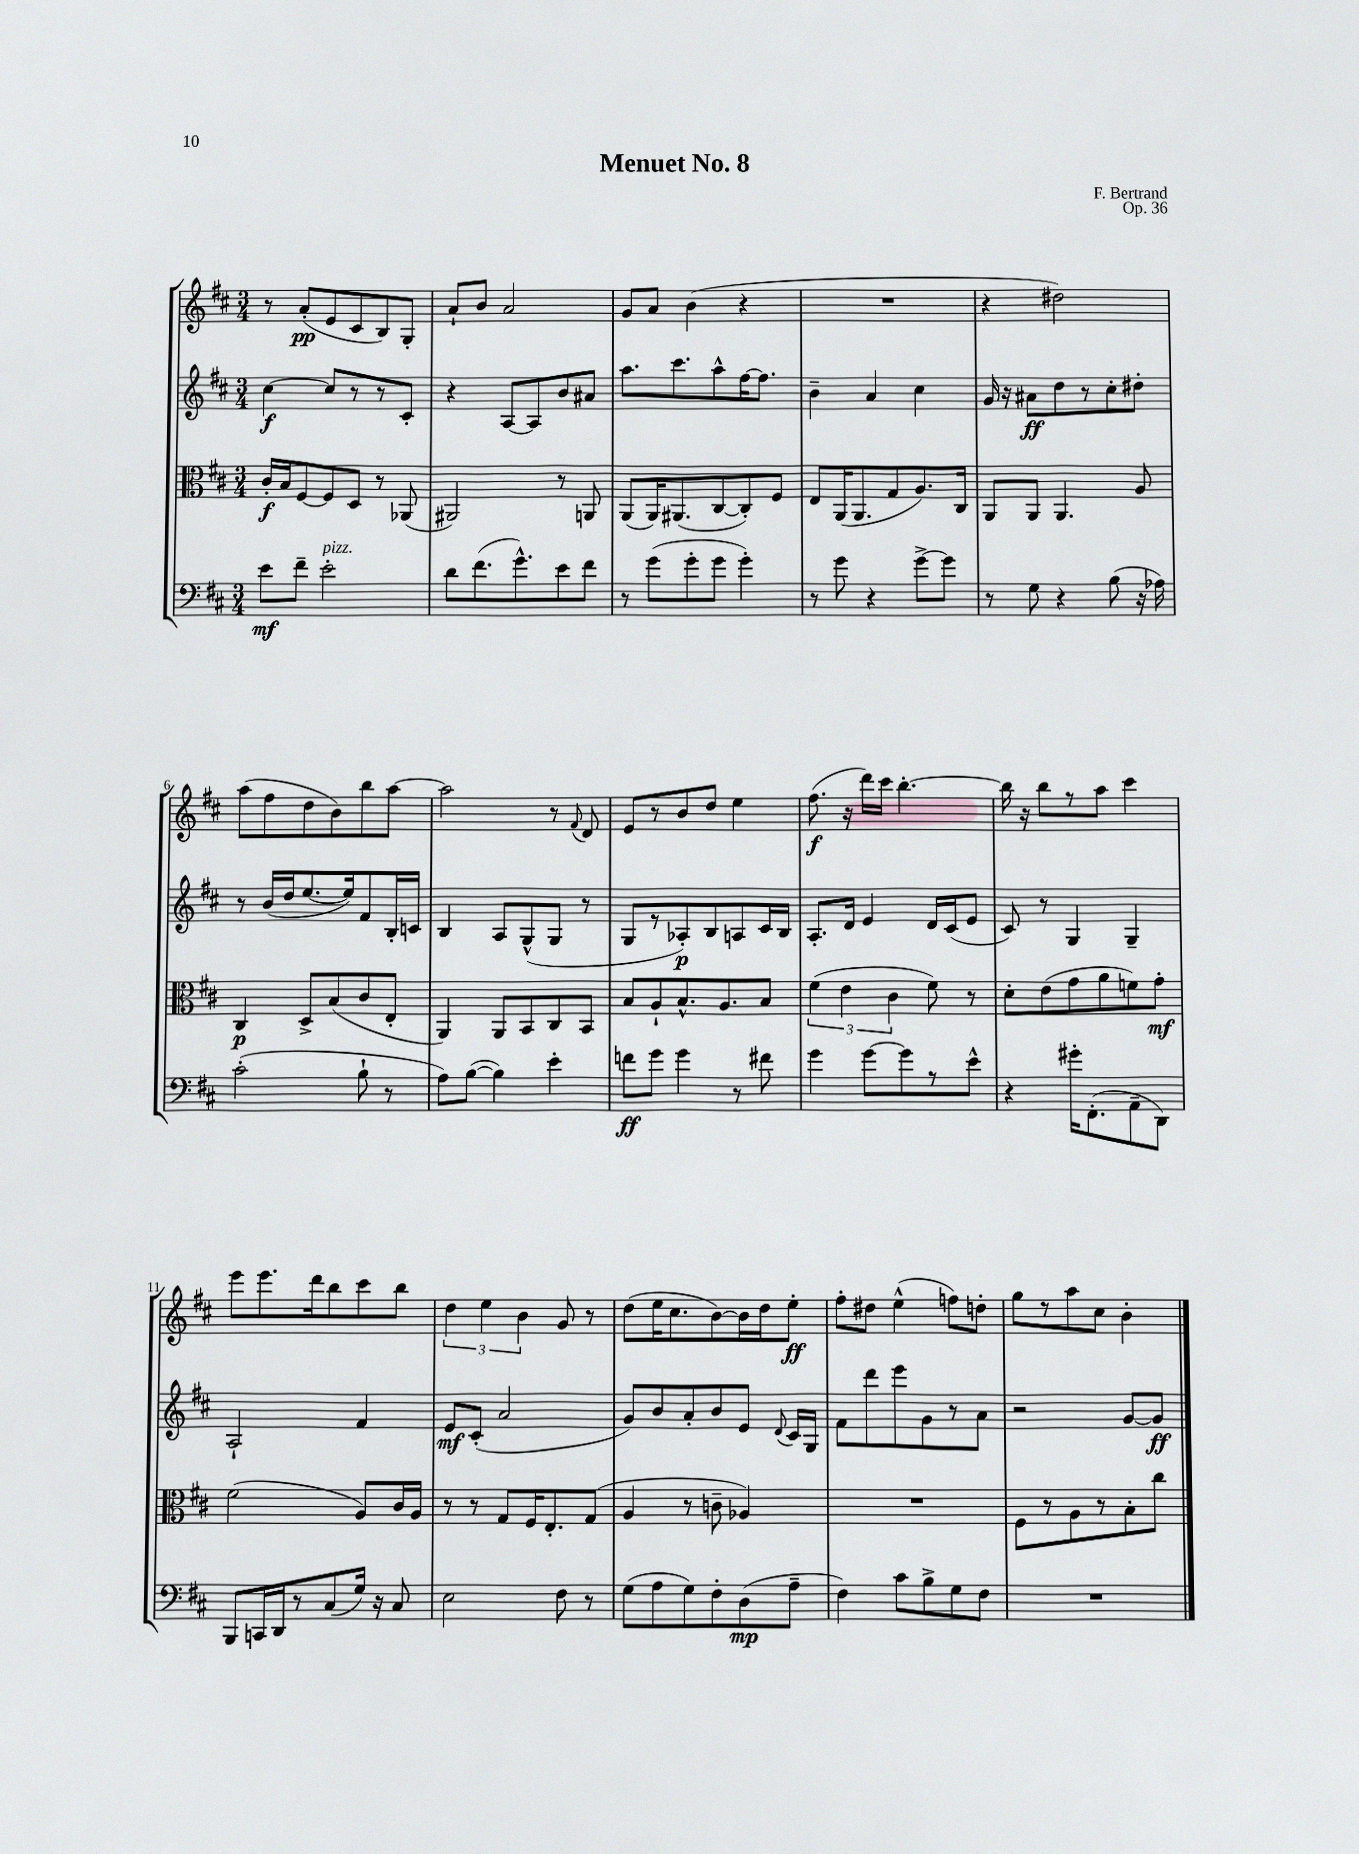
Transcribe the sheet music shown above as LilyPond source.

\header { title = "Menuet No. 8" composer = "F. Bertrand" opus = "Op. 36" }
<<
\new StaffGroup <<
\new Staff = "s0" {
    \clef treble \key d \major \numericTimeSignature \time 3/4
    \autoBeamOff r8 a'8[-.\pp( e'8 cis'8 b8) g8]-. |
    a'8[-! b'8] a'2 |
    g'8[ a'8] b'4( r4 |
    R2. |
    r4 dis''2) |
    a''8[( fis''8 d''8 b'8) b''8 a''8]~ |
    a''2 r8 \appoggiatura { fis'8 } d'8 |
    e'8[ r8 b'8 d''8] e''4 |
    fis''8.\f( r16 d'''16[) cis'''16] b''4.~-. |
    b''16 r16 b''8[ r8 a''8] cis'''4 |
    e'''8[ e'''8. d'''16 b''8 cis'''8 b''8] |
    \tuplet 3/2 { d''4 e''4 b'4 } g'8 r8 |
    d''8[( e''16 cis''8. b'8~) b'16 d''16 e''8]-.\ff |
    fis''8[-. dis''8] e''4-^( f''8[) d''8]-. |
    g''8[ r8 a''8 cis''8] b'4-. \bar "|." |
}
\new Staff = "s1" {
    \clef treble \key d \major \numericTimeSignature \time 3/4
    \autoBeamOff cis''4~\f cis''8[ r8 r8 cis'8]-. |
    r4 a8[~ a8 b'8 ais'8] |
    a''8.[ cis'''8. a''8-^ fis''16~ fis''8.] |
    b'4-- a'4 cis''4 |
    g'16 r16 ais'8[\ff d''8 r8 cis''8-. dis''8]-. |
    r8 b'16[( d''16 e''8.~ e''16) fis'8 b16-. c'16] |
    b4 a8[ g8-^( g8] r8 |
    g8[ r8 aes8-.\p) b8 a8 cis'16 b16] |
    a8.[-. d'16] e'4 d'16[ cis'16( e'8] |
    cis'8) r8 g4 g4-- |
    a2-! fis'4 |
    e'8[\mf cis'8]-.( a'2 |
    g'8[) b'8 a'8-. b'8 e'8] \appoggiatura { d'8 } cis'16[ g16] |
    fis'8[ d'''8 e'''8 g'8 r8 a'8] |
    r2 g'8[~ g'8]\ff \bar "|." |
}
\new Staff = "s2" {
    \clef alto \key d \major \numericTimeSignature \time 3/4
    \autoBeamOff cis'16[-.\f b16 fis8~ fis8 d8] r8 aes,8( |
    ais,2) r8 a,8 |
    a,8[( a,16) ais,8.( cis8~ cis8-.) fis8] |
    e8[ a,16( a,8. g8 a8.) cis16] |
    a,8[ a,8] a,4. a8 |
    cis4\p d8[-> b8( cis'8 e8]-. |
    a,4) a,8[ b,8 cis8 b,8] |
    b8[ a8-! b8.-^ a8. b8] |
    \tuplet 3/2 { fis'4( e'4 cis'4 } fis'8) r8 |
    d'8[-. e'8( g'8 a'8 f'8) g'8]-.\mf |
    fis'2( a8[) cis'16 a16] |
    r8 r8 g8[ fis16 e8.-. g8]( |
    a4 r8 c'8-- aes4) |
    R2. |
    fis8[ r8 a8 r8 b8-. cis''8] \bar "|." |
}
\new Staff = "s3" {
    \clef bass \key d \major \numericTimeSignature \time 3/4
    \autoBeamOff e'8[\mf fis'8]-- e'2-.^\markup { \italic "pizz." } |
    d'8[ fis'8.( g'8.-^) e'8 fis'8] |
    r8 g'8[( g'8-. g'8] g'4-.) |
    r8 g'8 r4 g'8[~-> g'8] |
    r8 g8 r4 b8( r16 aes16) |
    cis'2-.( b8-! r8 |
    a8[) b8]~( b4) e'4-. |
    f'8[\ff g'8] g'4 r8 fis'8 |
    g'4 g'8[~ g'8 r8 e'8]-^ |
    r4 gis'16[-. fis,8.-.( a,8-- d,8]) |
    b,,8[ c,16 d,16 r8 cis8( g16]) r16 cis8 |
    e2 fis8 r8 |
    g8[( a8 g8) fis8-. d8\mp( a8]-- |
    fis4) cis'8[ b8-> g8 fis8] |
    R2. \bar "|." |
}
>>
>>
